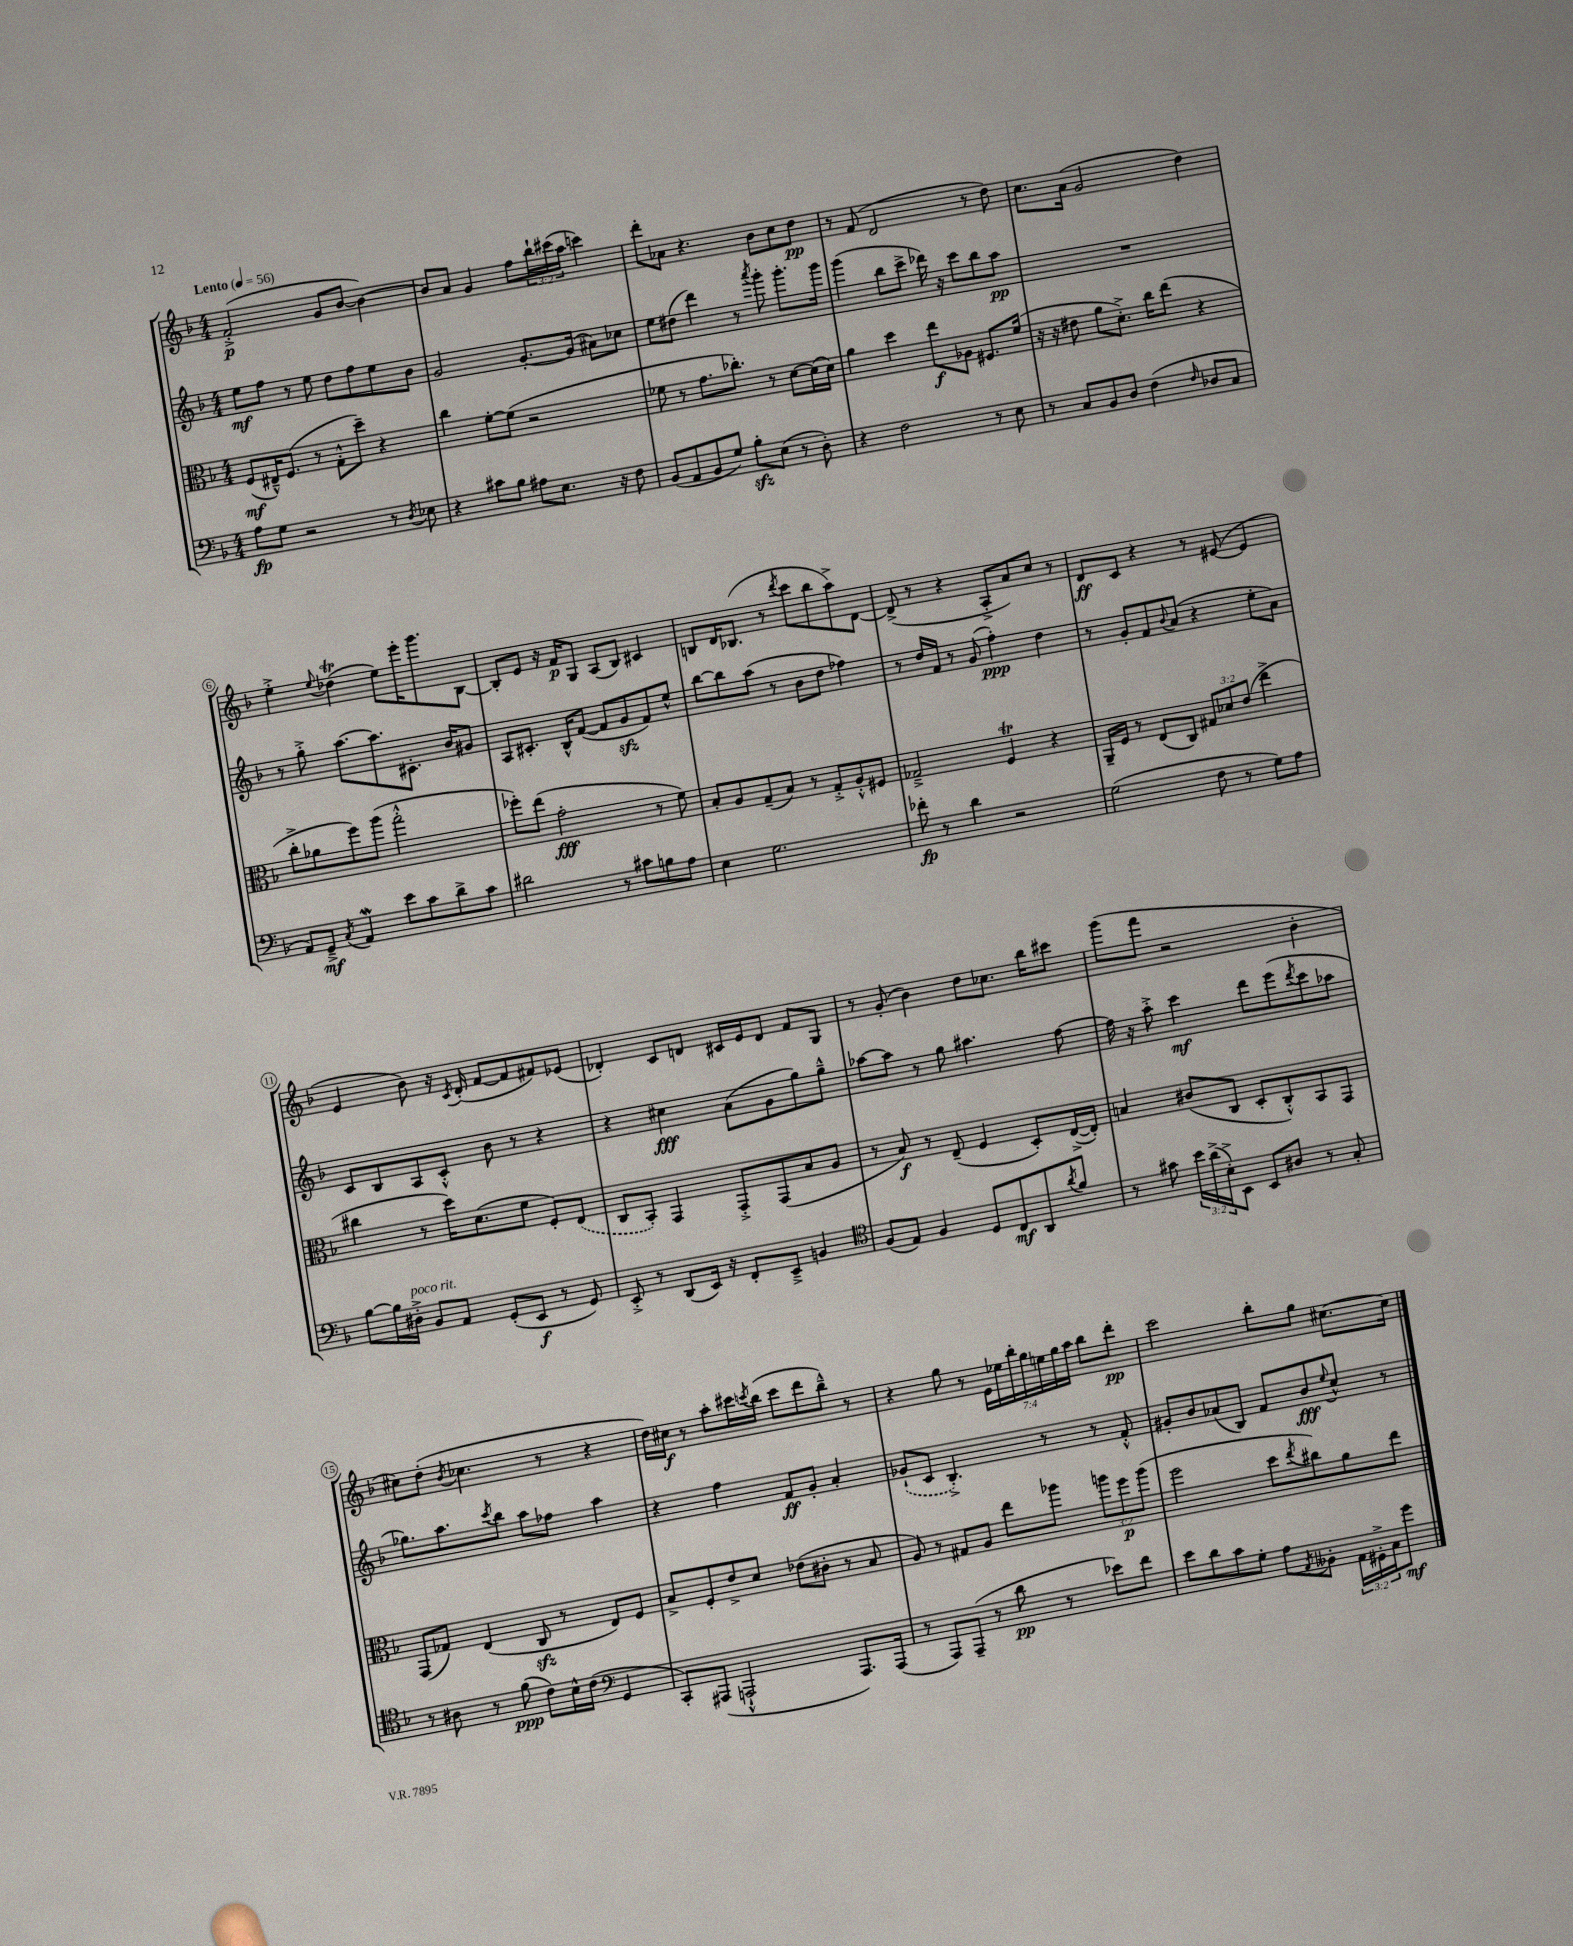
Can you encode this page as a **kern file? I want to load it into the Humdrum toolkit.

**kern	**kern	**kern	**kern
*staff4	*staff3	*staff2	*staff1
*clefF4	*clefC3	*clefG2	*clefG2
*k[b-]	*k[b-]	*k[b-]	*k[b-]
*M4/4	*M4/4	*M4/4	*M4/4
*MM56	*MM56	*MM56	*MM56
8A	(8F	8ee	(2f'^
8G	16E#~^^)	8ff	.
.	(8.F	.	.
2r	.	8r	.
.	8r	8ee	.
.	8G'^^	8dd	8g
.	8dd~)	8ff	[8b-
8r	4r	8ee	4b-_)
8qD	.	.	.
8E-	.	8b-	.
=	=	=	=
4r	4cc	2g	8b-]
.	.	.	8a
8c#	[8f'	.	4g
8B-	(8f]	.	.
8A#	2r	[8.g'	8ff
8.E	.	.	24bb-`
.	.	.	(24ccc#
.	.	(16g]	.
.	.	.	24aa
.	.	8a#)	4ccc)
16r	.	.	.
8F	.	8cc-	.
=	=	=	=
(8BB-	8f-	8ee	8ddd'
8AA	8r	(8dd#	8a-
8BB-	8.g	4ddd)	4.r
8G)	.	.	.
.	8.cc-')	.	.
8B-'	.	8r	.
.	.	8qaaa	.
(8E	8r	8ggg'	8b-
8r	[8d	8.ggg'	8cc
8D')	(16d]	.	8dd
.	16d)	16ggg	.
=	=	=	=
4r	4a	(4ggg	8r
.	.	.	(8f
2F	4dd	8bb-	2d
.	.	8ccc^	.
.	8ee	16ddd-)	.
.	.	16r	.
.	8A-	8ccc	.
8r	8.F#	8bb-	8r
8E	.	8aa	8dd)
.	(16f	.	.
=	=	=	=
8r	16r	1r	8.cc
.	16r	.	.
8C	8e#	.	.
.	.	.	(16a
8BB-	8a	.	2g
8D	8.d'^)	.	.
(4F	.	.	.
.	16cc	.	.
.	(8ee	.	.
16qqF	.	.	.
8D-	4r	.	4dd)
8C	.	.	.
=	=	=	=
8AA)	8cc'^	8r	4ee'^
8GG~^	8a-	8gg'^	.
8qC	.	.	8qqee
4AA	8ff)	[8.aa	(4dd-
.	(8aa	.	.
.	.	8.aa]	.
8e	2gg'^^	.	8ee)
8c	.	8.c#'	16eee'
.	.	.	8.ggg
8d^	.	.	.
.	.	16b-	.
8c	.	8g#	[8B-
=	=	=	=
2d#	8ff-')	8A	8B-']
.	(8ee	8.c#'	8e
.	2g'	.	16r
.	.	16B-^^	16f
.	.	([8f	8G
8r	.	8f]	(8A
8c#	.	8g	8B-)
8B	8r	8f)	4c#
8A	8f)	8ee^^	.
=	=	=	=
4E	8B-'	[8bb-	8B
.	8A	8bb-]	16d
.	.	.	(8.B-
2.G	(8G~	(8aa	.
.	8B-)	8r	8r
.	.	.	8qddd
.	8r	8b-	8ccc
.	8G'^	8dd	8bb-
.	8A'^^	4ff-)	8aa^)
.	8F#	.	[8d
=	=	=	=
8f-'	2G-~^	8r	(8d^]
8r	.	16dd	8r
.	.	16f	.
4d	.	8r	4r
.	.	(8g	.
2r	4F	4ff')	8A'^
.	.	.	8a)
.	4r	4dd	8cc
.	.	.	8r
=	=	=	=
(2G	16AA~	8r	8d
.	16F	.	.
.	8r	8g'	8c
.	(8E	8f	4r
.	.	8qqb-	.
.	8C)	(8a	.
8F	12G#	4r	8r
.	12d-	.	.
8r	.	.	([8e#
.	(12e	.	.
8G)	4ee^	8ee'	4e#]
8A	.	8a)	.
=	=	=	=
[8B-	4cc#	8c	4e
16B-]	.	8B-	.
16D#'^	.	.	.
8BB-	8r	8A	8b-)
8AA	16dd)	8c'^^	16r
.	.	.	8qc
.	(8.d	.	(16d'
(8GG'	.	8b-	[8f
8EE	8f	8r	8f]
8r	8F')	4r	8f#)
8GG)	(8E	.	(8e-
=	=	=	=
8EE'^	8C	4r	4d-')
8r	8BB-')	.	.
(8DD	4GG	4cc#	8c
16EE)	.	.	8d
16r	.	.	.
8FF'	8GG'^	(8a	16c#
.	.	.	16e
8EE~^	(8GG	8g	8d
4BB	8B-	8gg)	8f
.	8A	8gg~^^	8G
=	=	=	=
*clefC4	*	*	*
(8F	8r	[8aa-	8r
8E)	8B-)	8aa-]	(8g'
4F	8r	8r	4b-)
.	(8E~	8gg	.
8D	4F	4.aa#	8dd
8C	.	.	8.cc-
8AA	8D')	.	.
.	.	.	16bb-
8qa	.	.	.
8f	([16E^	[8ff	8ccc#
.	16E'])	.	.
=	=	=	=
8r	4B	16ff]	(8ggg
.	.	16r	.
8g#	.	8aa'^	8fff
24b-	(8c#	4ccc	2r
(24a^	.	.	.
24B-'^)	.	.	.
8BB-	8C	.	.
8BB-	8D'	8ddd	.
8A#	8C'^^)	(8eee	.
.	.	8qddd	.
8r	8BB-	8ccc	4b-'
8G'	8GG	8aa-	.
=	=	=	=
8r	(8GG	8.gg-)	8cc#)
8A#	8G-)	.	(8dd'
.	.	8.aa	.
.	.	.	8qb-
8r	(4E	.	4.cc-
.	.	8qccc	.
(8f	.	8bb-	.
8c)	8C	8aa	.
16B-^^	8r	8ff-	8r
(16c	.	.	.
*clefF4	*	*	*
4GG	8E)	4aa	4r
.	8F	.	.
=	=	=	=
8CC')	8B-^	4r	16dd)
.	.	.	16cc#
(8AAA#	8F'	.	8r
2AAA`^^	8e^	4ff	8aa'
.	8d	.	16ccc#
.	.	.	8qccc
.	.	.	(16bb-
.	(8e-	8f	8ccc
.	8c#'	8g'	8ddd
8.AAA)	8r	4a'	8bb-~^^)
.	8B-	.	8r
(16AAA	.	.	.
=	=	=	=
8r	8A)	(8g-`	4r
8AAA)	8r	8c	.
(8AAA~	8G#	4.B-'^)	8gg
8r	8A	.	8r
8d	8ee	.	28e
.	.	.	28ee-
.	.	.	28bb-'
.	.	.	28gg
8r	8aa-	8r	.
.	.	.	28ee
.	.	.	28gg
.	.	.	28aa
8e-)	12aa	8r	8bb-
.	12ff	.	.
8f	.	8f'^^	8ddd'
.	(12aa	.	.
=	=	=	=
8e	2ff	8g#'	2ccc
8d	.	8b-	.
8c	.	(8a-	.
8G'	.	8B-)	.
8A	8dd	8f	8bb-'
8qAA	8qee	.	.
8BB--'	8cc#)	8b-	8gg
.	.	8qqee	.
24AA	8a	8cc^^	[8.cc#
24GG#'^	.	.	.
24C	.	.	.
8g	8ee	8r	.
.	.	.	16cc#]
==	==	==	==
*-	*-	*-	*-
